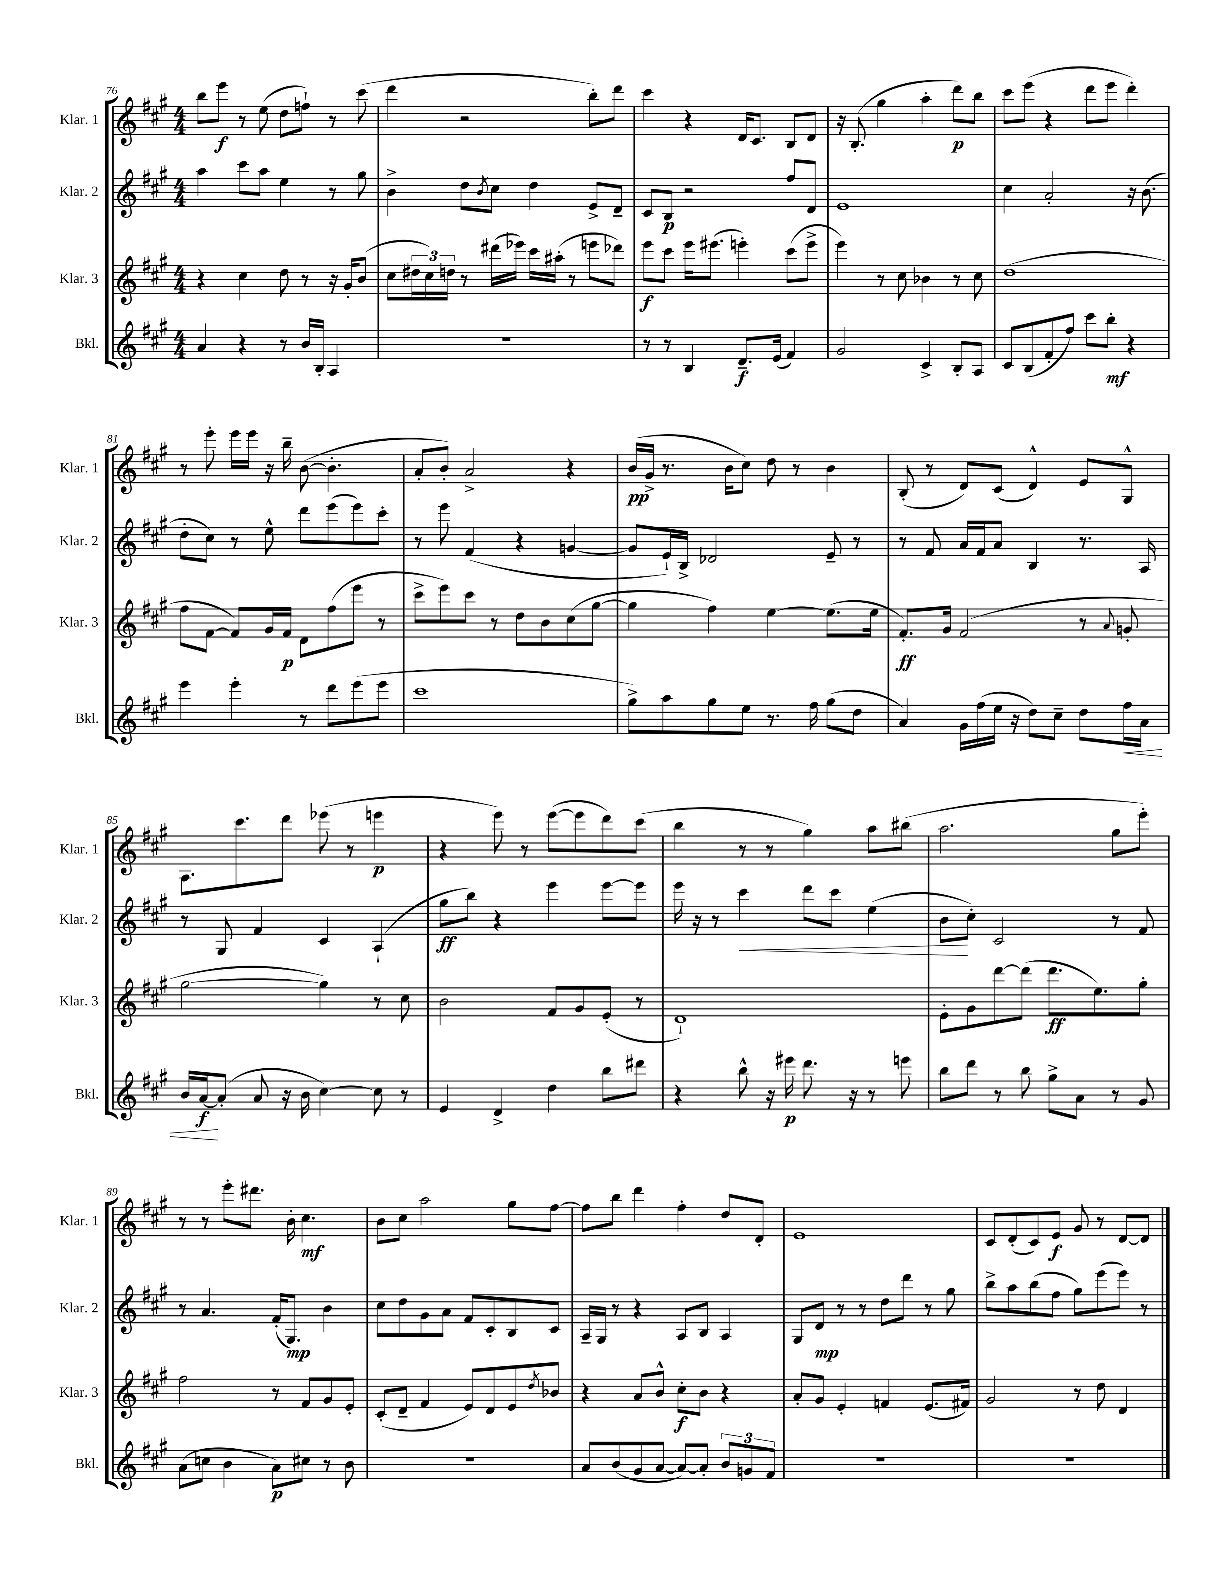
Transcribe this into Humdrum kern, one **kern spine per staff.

**kern	**kern	**kern	**kern
*staff4	*staff3	*staff2	*staff1
*clefG2	*clefG2	*clefG2	*clefG2
*k[f#c#g#]	*k[f#c#g#]	*k[f#c#g#]	*k[f#c#g#]
*M4/4	*M4/4	*M4/4	*M4/4
4a/	4r	4aa\	8bb\L
.	.	.	8eee\J
4r	4cc#\	8ccc#\L	8r
.	.	8aa\J	(8ee\
8r	8dd\	4ee\	8dd\L
16b/LL	8r	.	8ff`\J)
16B'/JJ	.	.	.
4A/	16r	8r	8r
.	16g#'/LK	.	.
.	(8b/J	8gg#\	(8ccc#\
=	=	=	=
1r	8cc#\L	4b^\	4ddd\
.	24dd#\L	.	.
.	24cc#\)	.	.
.	24dd\JJ	.	.
.	8r	8dd\L	2r
.	.	8qb/	.
.	(16ddd#\LL	8cc#\J	.
.	16eee-\JJ)	.	.
.	16ccc#\LL	4dd\	.
.	(16aa#'\JJ	.	.
.	8r	.	.
.	8eee\L	8e^/L	8bb'\L)
.	8ddd-\J)	8d~/J	8ddd\J
=	=	=	=
8r	8eee\L	8c#/L	4ccc#\
8r	8ccc#\J	8B/J	.
4B/	16eee\LK	2r	4r
.	(8.eee#\J	.	.
8.d~/L	4eee'\)	.	16d/LK
.	.	.	8.c#/J
(16e/Jk	.	.	.
4f#/)	(8ccc#\L	8ff#/L	8B/L
.	8eee^\J	8d/J	8d/J
=	=	=	=
2g#/	4eee\)	1e	16r
.	.	.	(8.B'/
.	8r	.	4gg#\
.	8cc#\	.	.
4c#^/	4b-\	.	4aa'\
8B'/L	8r	.	8ddd\L)
8A/J	8cc#\	.	8bb\J
=	=	=	=
8c#/L	(1dd	4cc#\	8ccc#\L
(8B/	.	.	(8eee\J
8f#'/	.	2a'/	4r
8ff#/J)	.	.	.
8ccc#\L	.	.	8ddd\L
8bb'\J	.	.	8eee\J
4r	.	16r	4ddd'\)
.	.	(8.b\	.
=	=	=	=
4eee\	8ff#\L	8dd'\L	8r
.	[8f#\J	8cc#\J)	8eee'\
4eee'\	8f#/]L)	8r	16eee\LL
.	.	.	16eee\JJ
.	16g#/L	8ee^^\	16r
.	16f#/JJ	.	16bb~\
8r	8d\L	8ddd\L	([8b\
8ddd\L	(8ff#\	(8eee\	4.b'\]
(8eee\	8eee\J	8eee\)	.
8eee\J	8r	8ccc#'\J	.
=	=	=	=
1ccc#	8ccc#^\L	8r	8a'/L
.	8eee\)	8eee\	8b'/J)
.	8ccc#\J	(4f#/	2a^/
.	8r	.	.
.	8dd\L	4r	.
.	8b\	.	.
.	(8cc#\	[4g/	4r
.	[8gg#\J	.	.
=	=	=	=
8gg#^\L)	4gg#\]	8g/]L	(16b/LL
.	.	.	16g#^/JJ
8aa\	.	16e`/L)	8.r
.	.	16B^/JJ	.
8gg#\	4ff#\)	2d-/	.
.	.	.	16b\LK
8ee\J	.	.	8cc#\J)
8.r	[4ee\	.	8dd\
.	.	.	8r
16ff#\	.	.	.
(8gg#\L	(8.ee\]L	8e~/	4b\
8dd\J	.	8r	.
.	16ee\Jk	.	.
=	=	=	=
4a/)	8.f#'/L)	8r	(8B'/
.	.	8f#/	8r
.	16g#/Jk	.	.
16g#\LL	(2f#/	16a/LL	8d/L)
(16ff#\	.	16f#/J	.
16ee\JJ	.	8a/J	(8c#/J
16r	.	.	.
8dd\L)	.	4B/	4d^^/)
8cc#~\J	.	.	.
8dd\L	8r	8.r	8e/L
.	8qqa/	.	.
16ff#\L	8g'/	.	8G#^^/J
16a\JJ	.	16A/	.
=	=	=	=
16b/LL	[2gg#\	8r	8.A\L
[16a/J	.	.	.
(8a'/]J	.	8G#/	.
.	.	.	8.ccc#\
8a/	.	4f#/	.
16r	.	.	8ddd\J
16b\	.	.	.
[4cc#\)	4gg#\])	4c#/	(8eee-\
.	.	.	8r
8cc#\]	8r	(4A`/	4eee\
8r	8cc#\	.	.
=	=	=	=
4e/	2b\	8gg#\L	4r
.	.	8bb\J)	.
4d^/	.	4r	8eee\)
.	.	.	8r
4dd\	8f#/L	4eee\	([8eee\L
.	8g#/	.	8eee\]
8bb\L	(8e'/J	[8eee\L	8ddd\)
8ddd#\J	8r	8eee\]J	(8ccc#\J
=	=	=	=
4r	1d`)	16eee\	4bb\
.	.	16r	.
.	.	8r	.
8bb^^\	.	4ccc#\	8r
16r	.	.	8r
16eee#\	.	.	.
8.ddd\	.	8ddd\L	4gg#\)
.	.	8ccc#\J	.
16r	.	.	.
8r	.	(4ee\	8aa\L
8eee\	.	.	(8bb#\J
=	=	=	=
8bb\L	8e'\L	8b\L	2.aa\
8ddd\J	8g#\	8cc#'\J)	.
8r	[8ddd\	2c#/	.
8bb\	(8ddd\]J	.	.
8gg#^\L	8.ddd\L	.	.
8a\J	.	.	.
.	8.ee\)	.	.
8r	.	8r	8gg#\L
8g#/	8gg#'\J	8f#/	8eee'\J)
=	=	=	=
(8a\L	2ff#\	8r	8r
8cc\J	.	4.a/	8r
4b\	.	.	8eee'\L
.	.	.	8.ddd#\J
8a\L)	8r	(16f#'/LK	.
.	.	8.G#/J)	16b'\
8cc#\J	8f#/L	.	4.cc#\
8r	8g#/	4b\	.
8b\	8e'/J	.	.
=	=	=	=
1r	(8c#'/L	8cc#\L	8b\L
.	8d~/J	8dd\	8cc#\J
.	4f#/	8g#\	2aa\
.	.	8a\J	.
.	8e/L)	8f#/L	.
.	8d/	8c#'/	.
.	8e/	8B/	8gg#\L
.	8qdd/	.	.
.	8b-/J	8c#/J	[8ff#\J
=	=	=	=
8a/L	4r	16A~/LL	8ff#\]L
.	.	16G#/JJ	.
(8b/	.	8r	8bb\J
8g#/	8a/L	4r	4ddd\
[8a/J	8b^^/J	.	.
8a/_L)	8cc#'\L	8A/L	4ff#'\
8a'/]J	8b\J	8B/J	.
12b/L	4r	4A/	8dd/L
12g/	.	.	.
.	.	.	8d'/J
12f#/J	.	.	.
=	=	=	=
1r	8a'/L	8G#/L	1e
.	8g#/J	8d/J	.
.	4e'/	8r	.
.	.	8r	.
.	4f/	8dd\L	.
.	.	8ddd\J	.
.	(8.e/L	8r	.
.	.	8gg#\	.
.	16f#/Jk)	.	.
=	=	=	=
1r	2g#/	8bb^\L	8c#/L
.	.	8aa\	(8d'/
.	.	(8bb\	8c#/)
.	.	8ff#\J	8e/J
.	8r	8gg#\L)	8g#/
.	8dd\	(8eee\	8r
.	4d/	8eee\J)	[8d/L
.	.	8r	8d/]J
==	==	==	==
*-	*-	*-	*-
